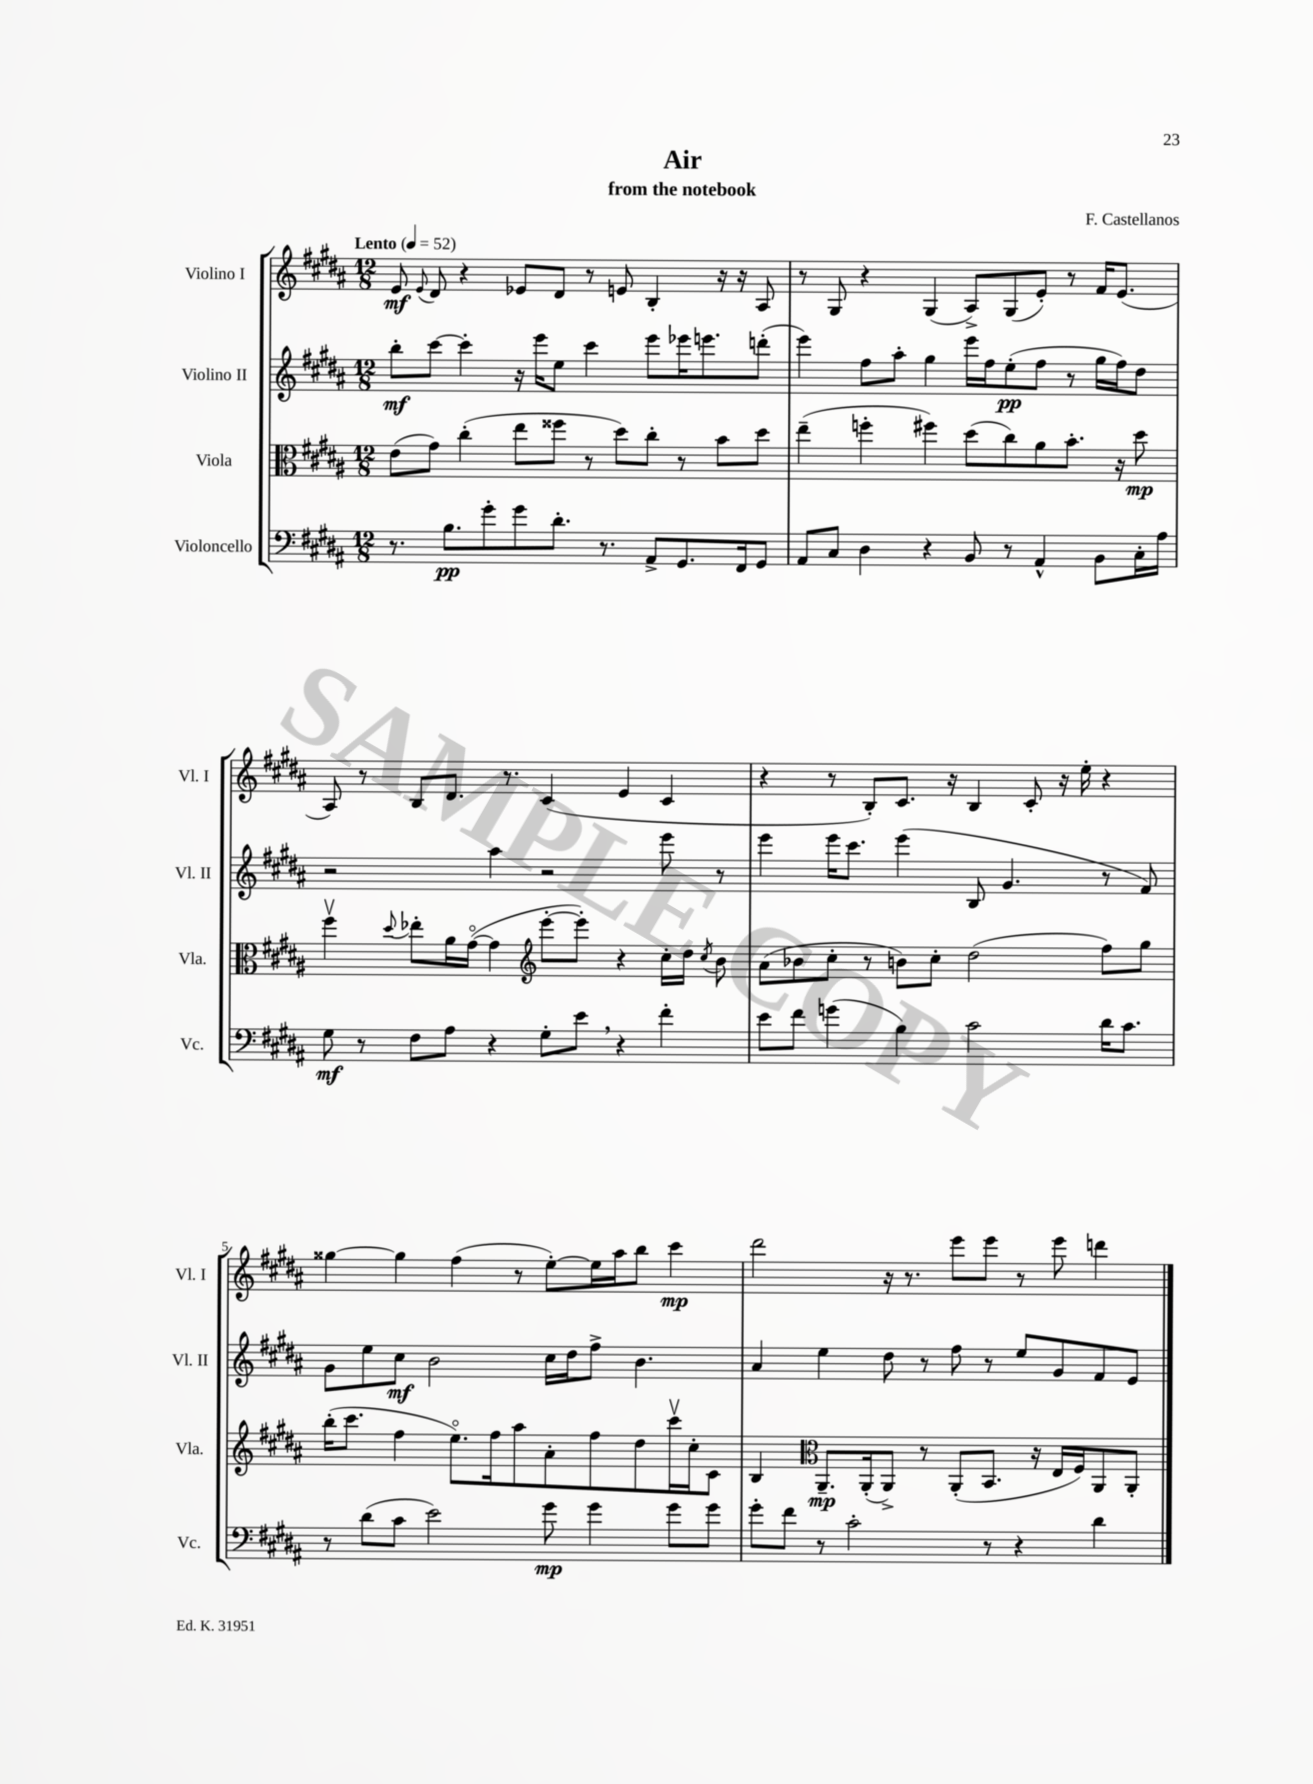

**kern	**dynam	**kern	**dynam	**kern	**dynam	**kern	**dynam
*part4	*part4	*part3	*part3	*part2	*part2	*part1	*part1
*staff4	*staff4	*staff3	*staff3	*staff2	*staff2	*staff1	*staff1
*I"Violoncello	*	*I"Viola	*	*I"Violino II	*	*I"Violino I	*
*I'Vc.	*	*I'Vla.	*	*I'Vl. II	*	*I'Vl. I	*
*clefF4	*	*clefC3	*	*clefG2	*	*clefG2	*
*k[f#c#g#d#a#]	*	*k[f#c#g#d#a#]	*	*k[f#c#g#d#a#]	*	*k[f#c#g#d#a#]	*
*M12/8	*	*M12/8	*	*M12/8	*	*M12/8	*
*MM52	*	*MM52	*	*MM52	*	*MM52	*
=1	=1	=1	=1	=1	=1	=1	=1
!	!	!	!	!	!	!LO:TX:a:B:t=Lento	!
8.r	.	(8e\L	.	8bb'\L	mf	8e/	mf
.	.	.	.	.	.	8qqe/	.
.	.	8g#\J)	.	[8ccc#\J	.	8d#/	.
8.B\L	pp	.	.	.	.	.	.
.	.	(4cc#'\	.	4ccc#'\]	.	4r	.
8g#'\	.	.	.	.	.	.	.
8g#\	.	8ee\L	.	16r	.	8e-X/L	.
.	.	.	.	16eee\KL	.	.	.
8.d#'\J	.	8ff##X\J	.	8ee\J	.	8d#/J	.
.	.	8r	.	4ccc#\	.	8r	.
8.r	.	.	.	.	.	.	.
.	.	8dd#\L)	.	.	.	8en/	.
8AA#^/L	.	8cc#'\J	.	8eee\L	.	4B'/	.
8.GG#/	.	8r	.	16eee-X\K	.	.	.
.	.	.	.	8.eeen\	.	.	.
.	.	8b\L	.	.	.	16r	.
16FF#/k	.	.	.	.	.	16r	.
8GG#/J	.	8dd#\J	.	(8dddn'\J	.	8A#/	.
=2	=2	=2	=2	=2	=2	=2	=2
8AA#/L	.	(4ee~\	.	4eee\)	.	8r	.
8C#/J	.	.	.	.	.	8G#/	.
4D#\	.	4ffn'\	.	8ff#\L	.	4r	.
.	.	.	.	8aa#'\J	.	.	.
4r	.	4ff#X\)	.	4gg#\	.	(4G#/	.
8BB/	.	(8dd#\L	.	16eee\LL	.	8A#^/L)	.
.	.	.	.	16ff#\J	.	.	.
8r	.	8cc#\)	.	(8ee'\	pp	(8G#/	.
4AA#^^/	.	8a#\	.	8ff#\J	.	8e'/J)	.
.	.	8.b'\J	.	8r	.	8r	.
8BB\L	.	.	.	16gg#\LL	.	16f#/KL	.
.	.	16r	.	16ff#\J)	.	(8.e/J	.
16C#'\L	.	8dd#\	mp	8dd#\J	.	.	.
16A#\JJ	.	.	.	.	.	.	.
!!LO:LB:g=z
=3	=3	=3	=3	=3	=3	=3	=3
8G#\	mf	4ff#v\	.	2r	.	8A#/)	.
8r	.	.	.	.	.	8r	.
.	.	8qqdd#/	.	.	.	.	.
8F#\L	.	8ee-X'\L	.	.	.	8B/L	.
8A#\J	.	16a#\L	.	.	.	8.d#/J	.
.	.	([16g#\JJ	.	.	.	.	.
4r	.	4g#\]	.	4aa#\	.	.	.
.	.	.	.	.	.	8.r	.
*	*	*clefG2	*	*	*	*	*
8G#'\L	.	[8eee'\L	.	2r	.	(4c#/	.
8e,\J	.	8eee'\J])	.	.	.	.	.
4r	.	4r	.	.	.	4e/	.
4f#'\	.	16cc#'\LL	.	8eee\	.	4c#/	.
.	.	16dd#\JJ	.	.	.	.	.
.	.	8qcc#/	.	.	.	.	.
.	.	8b\	.	8r	.	.	.
=4	=4	=4	=4	=4	=4	=4	=4
8e\L	.	(8a#\L	.	4eee\	.	4r	.
8f#\J	.	8b-X\	.	.	.	.	.
(4gn\	.	8cc#'\J	.	16eee\KL	.	8r	.
.	.	.	.	8.ccc#\J	.	.	.
.	.	8r	.	.	.	8B'/L)	.
4B\)	.	8bn\L)	.	(4eee\	.	8.c#/J	.
.	.	8cc#'\J	.	.	.	.	.
.	.	.	.	.	.	16r	.
2c#\	.	(2dd#\	.	8B/	.	4B/	.
.	.	.	.	4.g#/	.	.	.
.	.	.	.	.	.	8c#'/	.
.	.	.	.	.	.	16r	.
.	.	.	.	.	.	16ee'\	.
16d#\KL	.	8ff#\L)	.	8r	.	4r	.
8.c#\J	.	.	.	.	.	.	.
.	.	8gg#\J	.	8f#/)	.	.	.
!!LO:LB:g=z
=5	=5	=5	=5	=5	=5	=5	=5
8r	.	(16bb'\KL	.	8g#\L	.	[4gg##X\	.
.	.	8.ccc#\J	.	.	.	.	.
(8d#\L	.	.	.	8ee\	.	.	.
8c#\J	.	4ff#\	.	8cc#\J	mf	4gg##\]	.
2e\)	.	.	.	2b\	.	.	.
.	.	8.ee\L)	.	.	.	(4ff#\	.
.	.	16ff#\k	.	.	.	.	.
.	.	8aa#\	.	.	.	8r	.
8g#\	mp	8a#'\	.	16cc#\LL	.	[8ee'\L)	.
.	.	.	.	16dd#\J	.	.	.
4g#\	.	8ff#\	.	8ff#^\J	.	16ee\L]	.
.	.	.	.	.	.	16aa#\J	.
.	.	8dd#\	.	4.b\	.	8bb\J	.
8g#\L	.	16ccc#v\L	.	.	.	4ccc#\	mp
.	.	16cc#'\J	.	.	.	.	.
8g#\J	.	8c#\J	.	.	.	.	.
=6	=6	=6	=6	=6	=6	=6	=6
8g#'\L	.	4B/	.	4a#/	.	2ddd#\	.
8f#\J	.	.	.	.	.	.	.
*	*	*clefC3	*	*	*	*	*
8r	.	8.AA#~/L	mp	4ee\	.	.	.
2c#'\	.	.	.	.	.	.	.
.	.	(16AA#'/k	.	.	.	.	.
.	.	8AA#^/J)	.	8dd#\	.	16r	.
.	.	.	.	.	.	8.r	.
.	.	8r	.	8r	.	.	.
.	.	(8AA#'/L	.	8ff#\	.	8eee\L	.
8r	.	8.BB/J	.	8r	.	8eee\J	.
4r	.	.	.	8ee/L	.	8r	.
.	.	16r	.	.	.	.	.
.	.	16E/LL	.	8g#/	.	8eee\	.
.	.	16F#/J)	.	.	.	.	.
4d#\	.	8AA#/	.	8f#/	.	4dddn\	.
.	.	8AA#'/J	.	8e/J	.	.	.
==	==	==	==	==	==	==	==
*-	*-	*-	*-	*-	*-	*-	*-
